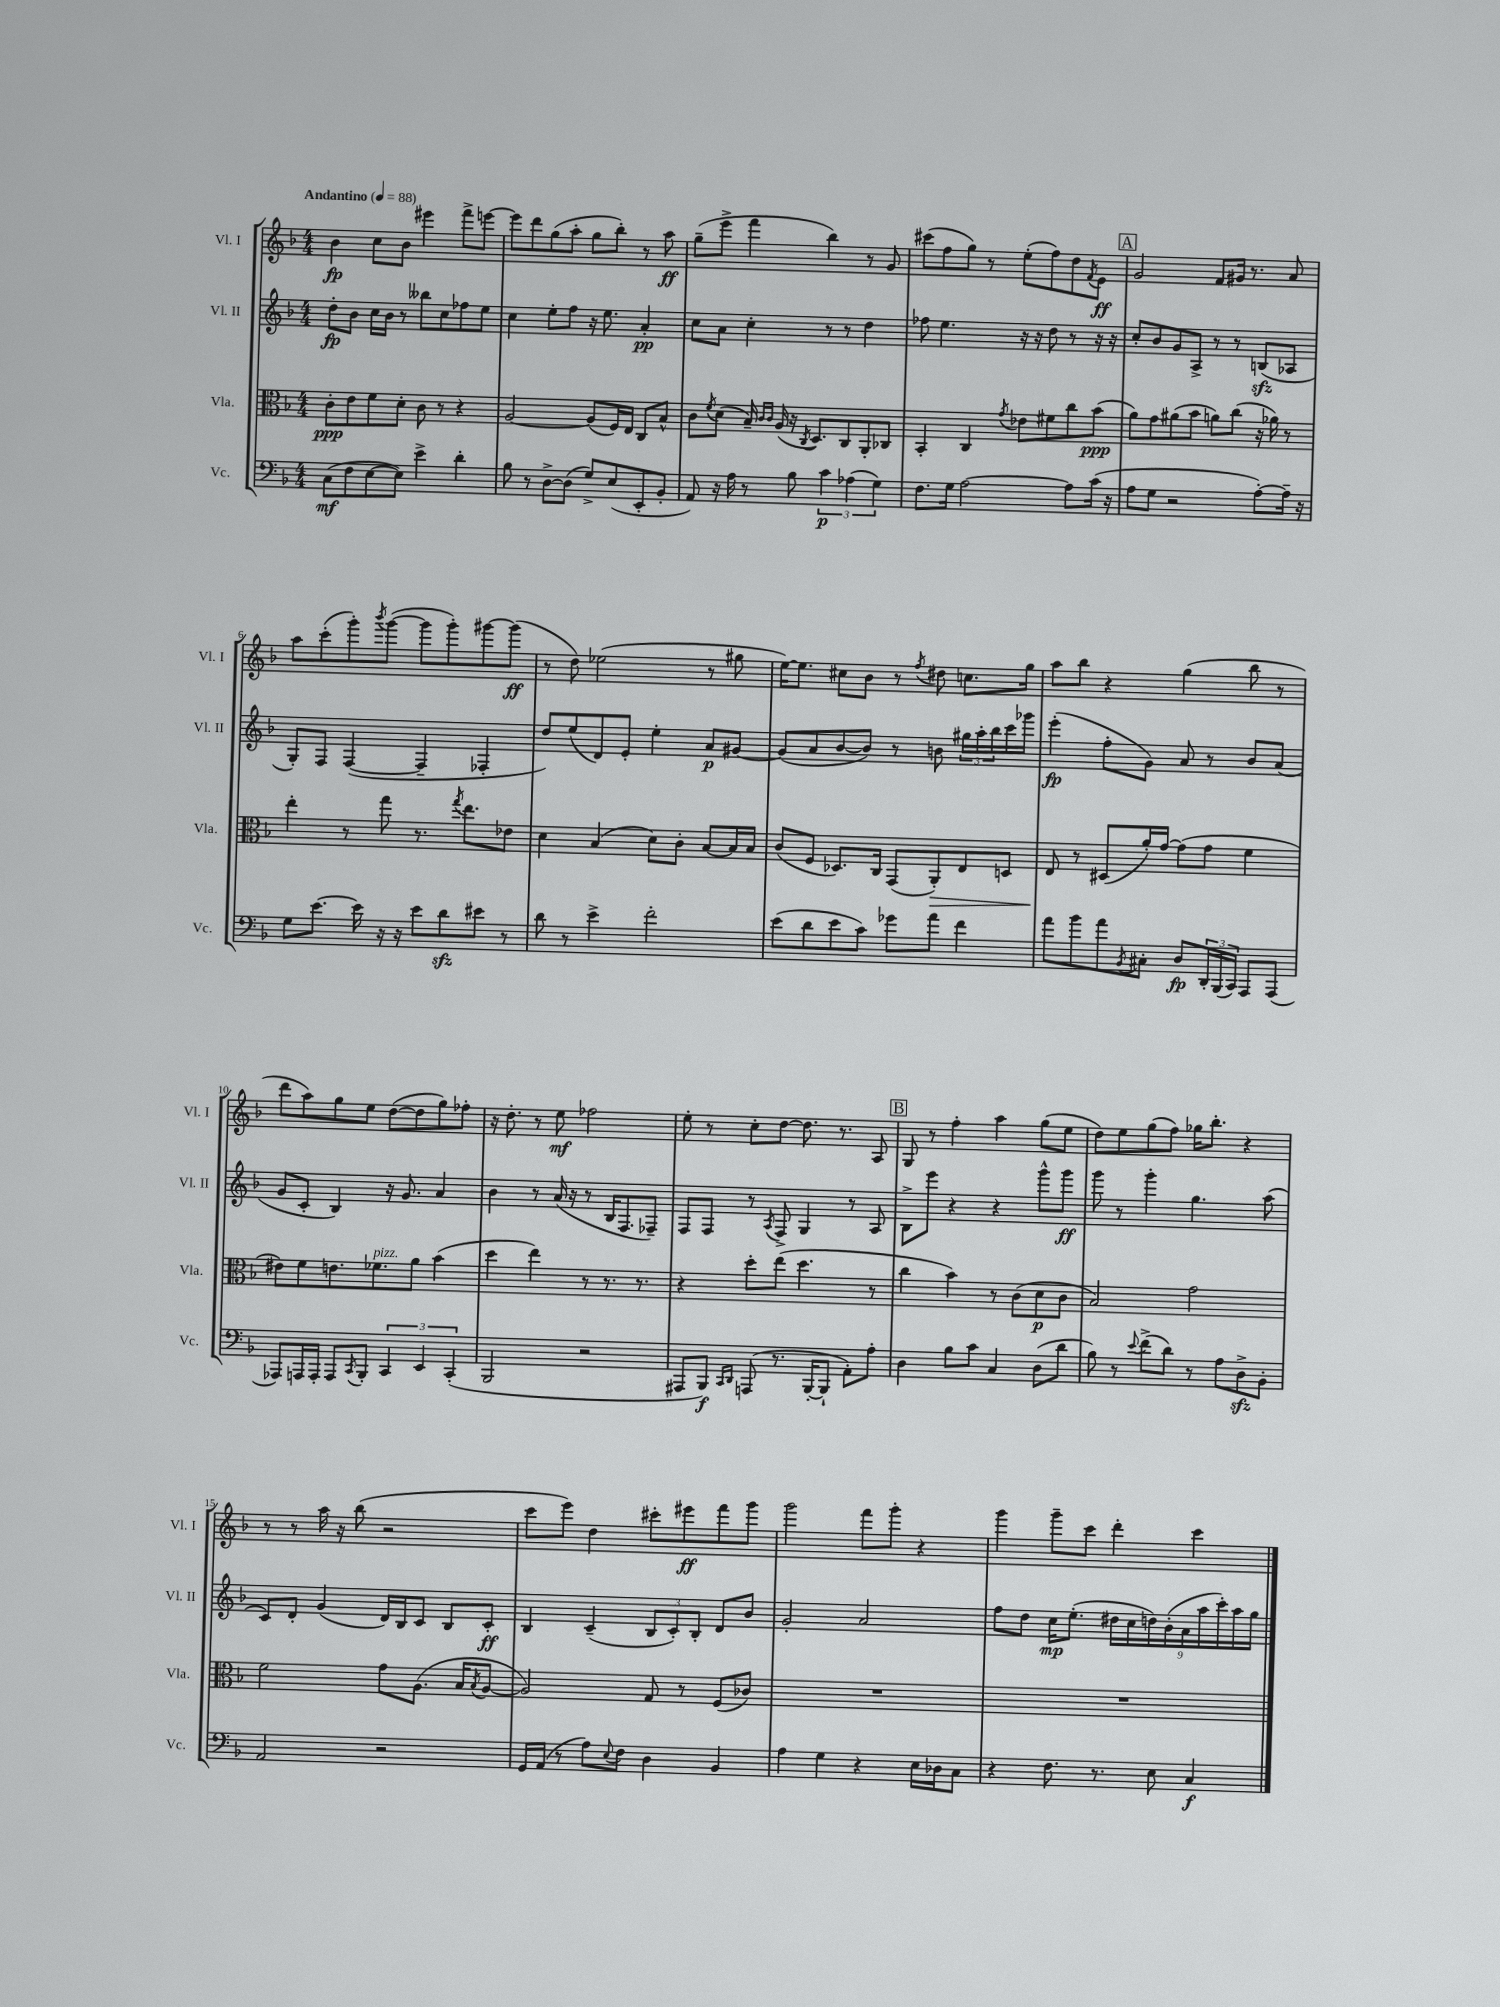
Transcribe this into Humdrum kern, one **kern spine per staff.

**kern	**kern	**kern	**kern
*staff4	*staff3	*staff2	*staff1
*clefF4	*clefC3	*clefG2	*clefG2
*k[b-]	*k[b-]	*k[b-]	*k[b-]
*M4/4	*M4/4	*M4/4	*M4/4
*MM88	*MM88	*MM88	*MM88
(8C\L	8c'\L	8dd'\L	4b-\
8F\	8e\	8b-\J	.
[8E\	8f\	16cc\LL	8cc\L
.	.	16b-\JJ	.
8E\]J)	8d'\J	8r	8b-\J
4e^\	8c\	8bb--\L	4eee#\
.	8r	8cc\	.
4d'\	4r	8ff-\	8fff^\L
.	.	8ee\J	[8eee\J
=	=	=	=
8B-\	[2A/	4cc\	8eee\]L
8r	.	.	8ddd\
[8D^\L	.	8ee'\L	(8gg\
(8D\]J	.	8ff\J	8aa'\J
8G^/L)	(8A/]L	16r	8gg\L
.	.	8.ee\	.
(8E/	16F/L)	.	8bb-'\J)
.	16E/JJ	.	.
8EE'/	8C/L	4a'/	8r
8BB-'/J	8B-^^/J	.	8aa\
=	=	=	=
8AA/)	8c\L	8cc\L	(8gg~\L
.	8qf/	.	.
16r	(8d\J	8a\J	8eee^\J
16A\	.	.	.
8r	16B-~/)	4cc'\	4fff\
.	16qqc/LL	.	.
.	16qqc/JJ	.	.
.	(16A/	.	.
8B-\	16r	.	.
.	8qC/	.	.
.	8.D/L)	.	.
6c\	.	8r	4bb-\)
.	8C/	8r	.
(6A-\	.	.	.
.	8AA'/	4dd\	8r
6G\)	.	.	.
.	8C-/J	.	8g/
=	=	=	=
8.F\L	4BB-'/	8ff-\	(8ccc#\L
.	.	4.ee\	8ff\
16G\Jk	.	.	.
[2A\	4C/	.	8gg\J)
.	.	.	8r
.	8qg/	.	.
.	8e-\L	16r	(8ee'\L
.	.	16r	.
.	8f#\	8dd\	8ff\)
8A\]L	8cc\	8r	8dd\
.	.	.	8qf/
(16c\Jk	(8b-\J	16r	8e\J
16r	.	16r	.
=	=	=	=
8A\L	8a\L)	8cc'/L	2g/
8G\J	8g\	8b-/	.
2r	(8a#\	8g/	.
.	8b-\J	8A^/J	.
.	8a\L)	8r	8f/L
.	(8cc\J	8r	16g#/Jk
.	.	.	8.r
[8A'\L)	16r	(8B/L	.
.	16a-\)	.	.
16A~\]Jk	8r	8A-/J	8a/
16r	.	.	.
=	=	=	=
8G\L	4ee'\	8G'/L)	8aa\L
[8.e\J	.	8F/J	(8ccc'\
.	8r	([4F/	8ggg'\)
16e\]	.	.	.
.	.	.	8qbbb-/
16r	8gg\	.	([8ggg\J
16r	.	.	.
8e\L	8.r	4F~/]	8ggg\]L
8d\	.	.	8ggg'\)
.	8qgg/	.	.
.	8.ee\L	.	.
8e#\J	.	4F-'/	[8ggg#\
8r	8e-\J	.	(8ggg#\]J
=	=	=	=
8d\	4d\	8dd/L)	8r
8r	.	(8ee/	8dd\)
4e^\	(4B-/	8d/)	(2ee-\
.	.	8e'/J	.
2f'\	8d\L)	4ee'\	.
.	8c'\J	.	.
.	[8B-/L	8a/L	8r
.	16B-/]L	[8g#/J	8gg#\
.	16B-/JJ	.	.
=	=	=	=
(8e\L	(8c/L	(8g#/]L	[16ee\LK)
.	.	.	8.ee\]J
8d\	8F/J	8a/	.
8e\	8.D-/L)	[8b-/	8cc#\L
8c\J)	.	8b-/]J)	8b-\J
.	16C/Jk	.	.
8g-\L	(8GG/L	8r	8r
.	.	.	8qff/
8a\J	8AA'/)	8b\	8dd#\
4f\	8E/	24gg#\LL	8.cc\L
.	.	24aa'\	.
.	.	24bb-\	.
.	8D/J	16ccc\	.
.	.	16ggg-\JJ	16gg\Jk
=	=	=	=
8a\L	8E/	(4eee'\	8aa\L
8b-\	8r	.	8bb-\J
8a\	(8D#/L	8ff'\L	4r
8qBB-/	.	.	.
8C#'\J	16a'/L)	8g\J)	.
.	[16g/JJ	.	.
8D/L	(8g\]L	8a/	(4gg\
24DD'/L	8g\J	8r	.
(24BBB-/	.	.	.
24CC/JJ)	.	.	.
8AAA/L	4f\	8b-/L	8bb-\
(8AAA/J	.	(8a/J	8r
=	=	=	=
8AAA-/L)	8e#\L)	8g/L	8ddd\L
16AAA/L	8f\	8c'/J	8aa\)
16AAA'/JJ	.	.	.
8AAA/L	8.e\	4B-/)	8gg\
8qCC/	.	.	.
8BBB-'/J	.	.	8ee\J
.	8.f-\	.	.
6CC/	.	16r	([8dd\L
.	.	8.g/	.
.	8a\J	.	8dd\]
6EE/	.	.	.
.	(4b-\	4a/	8gg\)
(6CC'/	.	.	.
.	.	.	8ff-'\J
=	=	=	=
2BBB-/	4dd\	4b-\	16r
.	.	.	8.dd'\
.	4ee\)	8r	8r
.	.	(16a/	8ee\
.	.	16r	.
2r	8r	8r	2ff-\
.	8.r	16B-/LK	.
.	.	8.F/	.
.	8.r	.	.
.	.	8F-~/J)	.
=	=	=	=
8AAA#/L	4r	8F/L	8ee'\
8BBB-/J)	.	8F/J	8r
16qqCC/LL	.	.	.
16qqDD/JJ	.	.	.
(8AAA/	8dd'\L	8r	8cc'\L
.	.	8qA/	.
8.r	(8ee\J	8F^/	[8dd\J
.	4.dd\	4G/	8.dd\]
[16BBB-'/LK	.	.	.
8BBB-`/]J	.	.	.
.	.	.	8.r
8AA'\L)	.	8r	.
8A'\J	8r	8A/	8A/
=	=	=	=
4D\	4cc\	8B-^\L	8G/
.	.	8eee\J	8r
8B-\L	4b-\)	4r	4ff'\
8c\J	.	.	.
4C/	8r	4r	4aa\
.	(8c\L	.	.
(8D\L	8d\	8ggg^^\L	(8gg\L
8d\J	8c\J	8ggg\J	8ee\J
=	=	=	=
8B-\)	2B-/)	8ggg\	8dd\L)
8r	.	8r	8ee\
8qqe/	.	.	.
(8f^\L	.	4ggg'\	(8gg\
8d\J)	.	.	8ff\J)
8r	2g\	4.gg\	16gg-\LK
.	.	.	8.bb-'\J
8A\L	.	.	.
8D^\	.	.	4r
8BB-'\J	.	(8aa\	.
=	=	=	=
2AA/	2f\	8c/L)	8r
.	.	8d'/J	8r
.	.	(4g/	16aa\
.	.	.	16r
.	.	.	(8bb-\
2r	8g\L	16d/LL)	2r
.	.	16B-/J	.
.	(8.A\J	8c/J	.
.	.	8B-/L	.
.	16B-/LK	.	.
.	8qB-/	.	.
.	[8A/J	8c'/J	.
=	=	=	=
16GG/LL	2A/])	4B-/	8ccc\L
(16AA/JJ	.	.	.
8r	.	.	8eee\J)
8A\L)	.	(4c~/	4dd\
8qqE/	.	.	.
8F\J	.	.	.
4D\	8G/	12B-/L	8ccc#'\L
.	.	12c'/)	.
.	8r	.	8eee#\
.	.	12B-'/J	.
4BB-/	(8F/L	8d/L	8fff\
.	8c-/J)	8b-/J	8ggg\J
=	=	=	=
4A\	1r	2g'/	2ggg\
4G\	.	.	.
4r	.	2a/	8fff\L
.	.	.	8ggg'\J
16E\LL	.	.	4r
16D-\J	.	.	.
8C\J	.	.	.
=	=	=	=
4r	1r	8ff\L	4ggg\
.	.	8dd\J	.
8.F\	.	16cc\LK	8ggg~\L
.	.	(8.ee'\J	.
.	.	.	8ccc\J
8.r	.	.	.
.	.	18dd#\LL	4ddd'\
.	.	18cc\	.
.	.	18dd\)	.
8E\	.	.	.
.	.	(18b-'\	.
.	.	18a\	.
4C/	.	.	4ccc\
.	.	18aa\	.
.	.	18ccc'\)	.
.	.	18aa\	.
.	.	18gg\JJ	.
==	==	==	==
*-	*-	*-	*-
